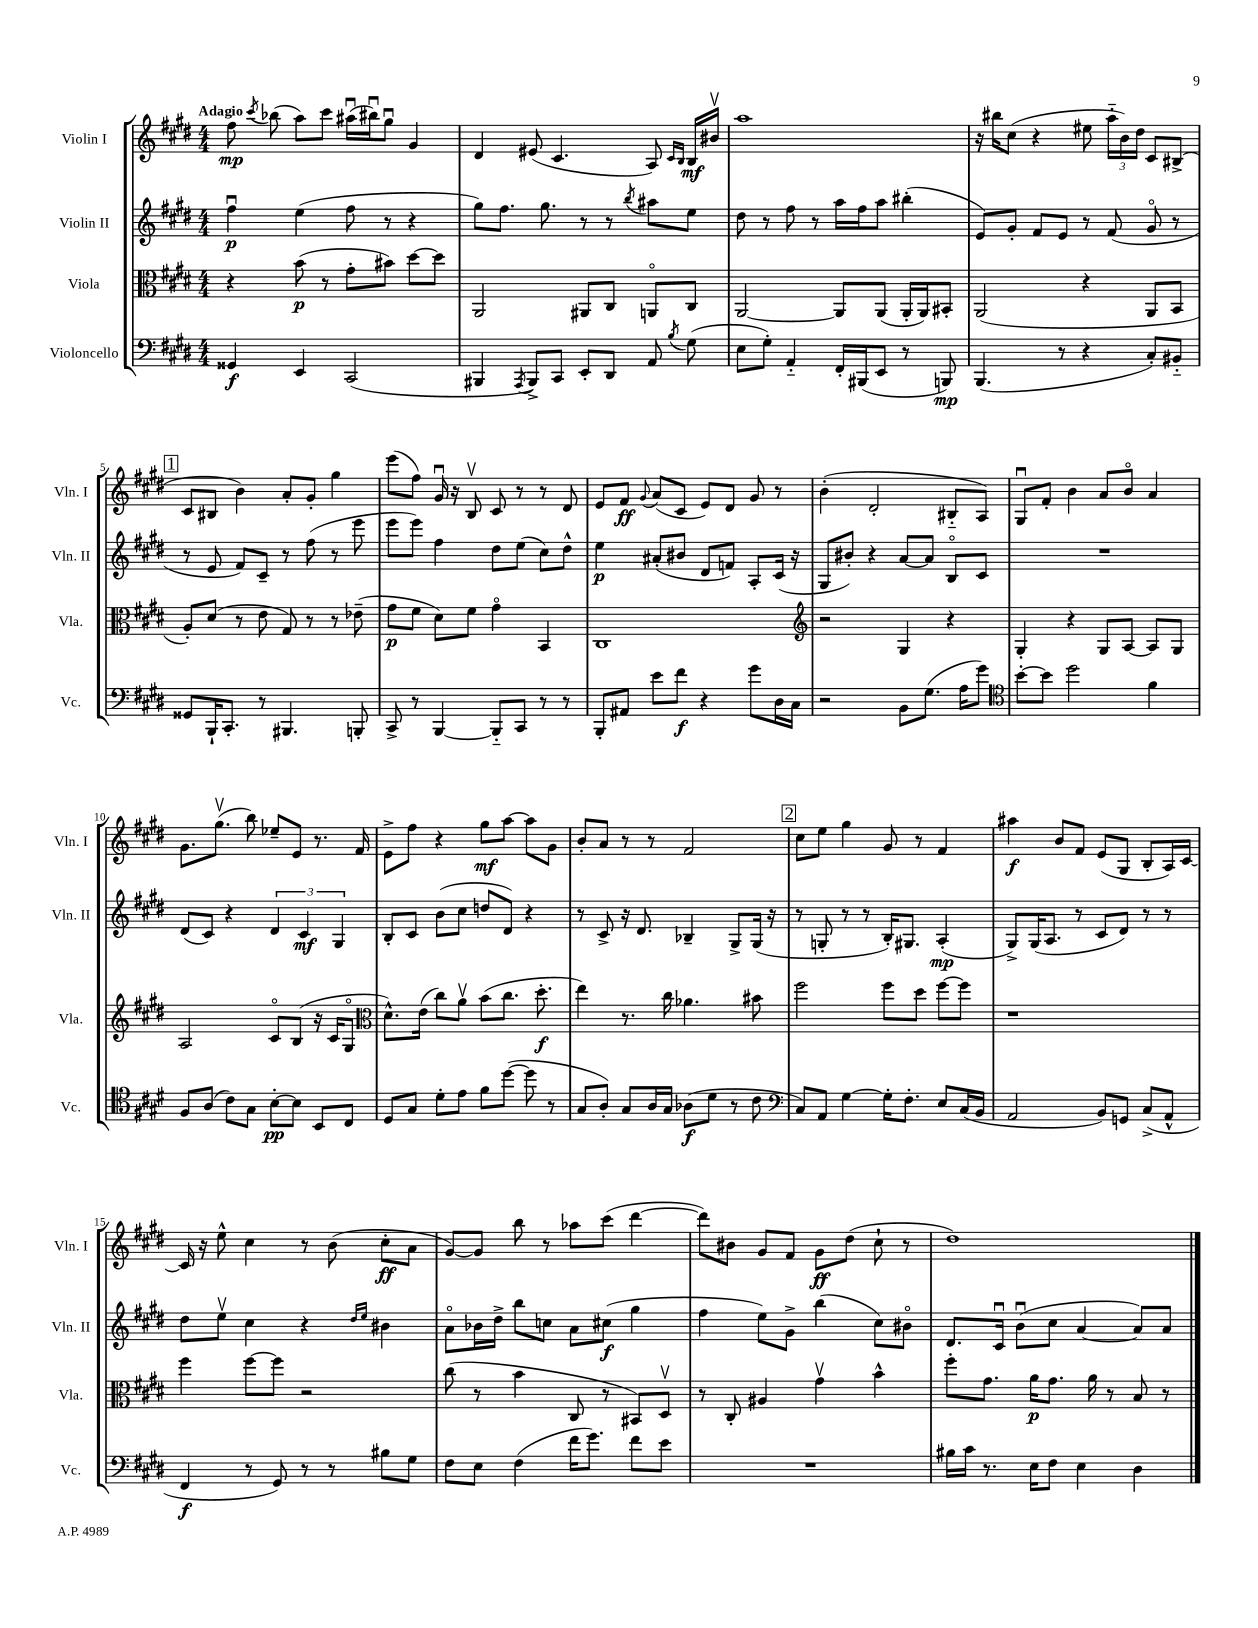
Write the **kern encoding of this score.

**kern	**kern	**kern	**kern
*staff4	*staff3	*staff2	*staff1
*clefF4	*clefC3	*clefG2	*clefG2
*k[f#c#g#d#]	*k[f#c#g#d#]	*k[f#c#g#d#]	*k[f#c#g#d#]
*M4/4	*M4/4	*M4/4	*M4/4
4GG##	4r	4ff#u	8ff#
.	.	.	8qccc#
.	.	.	(8bb-
4EE	(8b	(4ee	8aa)
.	8r	.	8ccc#
(2CC#	8g#'	8ff#	(16aa#u
.	.	.	16bb#u)
.	8b#)	8r	8gg#u
.	[8dd#	4r	4g#
.	8dd#]	.	.
=	=	=	=
4BBB#	2AA	8gg#)	4d#
.	.	8.ff#	.
8qAAA	.	.	.
8BBB#^)	.	.	(8e#
.	.	8.gg#	.
8CC#	.	.	4.c#
8EE'	8AA#	8r	.
8DD#	8C#	8r	.
.	.	8qbb	.
8AA	8AAo	8aa#	8A)
.	.	.	16qqc#
8qB	.	.	16qqB
(8G#	8C#	8ee	16B
.	.	.	16b#v
=	=	=	=
8E	[2AA	8dd#	1aa
8G#')	.	8r	.
4AA'~	.	8ff#	.
.	.	8r	.
16FF#'	8AA]	16aa	.
(16BBB#	.	16ff#	.
8EE	(8AA	8aa	.
8r	16AA'	(4bb#'	.
.	16AA)	.	.
8BBB)	8BB#'	.	.
=	=	=	=
(4.BBB	(2AA	8e)	16r
.	.	.	16bb#
.	.	8g#'	(8cc#
.	.	8f#	4r
8r	.	8e	.
4r	4r	8r	8ee#
.	.	(8f#	24aa'~
.	.	.	24b)
.	.	.	24dd#
8C#')	8AA	8g#o	8c#
8BB#'~	8BB	8r	(8B#^
=	=	=	=
8GG##	8A')	8r	8c#
16BBB`	(8d#	8e	8B#
8.CC#'	.	.	.
.	8r	8f#)	4b)
8r	8e	8c#~	.
4.BBB#	8G#)	8r	8a'
.	8r	(8ff#	8g#'
.	8r	8r	4gg#
8BBB'	(8e-~	8eee	.
=	=	=	=
8CC#^	8g#	8eee	(8eee
8r	8f#	8eee)	8ff#)
[4BBB	8d#)	4ff#	16g#u
.	.	.	16r
.	8f#	.	8Bv
8BBB'~]	4g#o	8dd#	8c#
8CC#	.	(8ee	8r
8r	4BB	8cc#)	8r
8r	.	8dd#^^	8d#
=	=	=	=
8BBB'	1C#	4ee	8e
8AA#	.	.	8f#
.	.	.	8qqg#
8e	.	(8a#'	(8a
8f#	.	8b#	8c#
4r	.	8d#	8e)
.	.	8f)	8d#
8g#	.	8A'	8g#
16D#	.	(16c#	8r
16C#	.	16r	.
=	=	=	=
*	*clefG2	*	*
2r	2r	8G#	(4b'
.	.	8b#')	.
.	.	4r	2d#'
8BB	4G#	[8a	.
(8.G#	.	8a]	.
.	4r	8Bo	8B#'~
16A	.	.	.
8g#)	.	8c#	8A)
=	=	=	=
*clefC4	*	*	*
[8b'	4G#'	1r	8G#u
8b]	.	.	8f#'
2dd#	4r	.	4b
.	8G#	.	8a
.	[8A	.	8bo
4f#	8A]	.	4a
.	8G#	.	.
=	=	=	=
8F#	2A	(8d#	8.g#
(8A	.	8c#)	.
.	.	.	(8.gg#v
8c#)	.	4r	.
8G#	.	.	8bb)
[8B'	8c#o	6d#	8ee-~
8B]	(8B	.	8e
.	.	6c#	.
8BB	16r	.	8.r
.	16c#	.	.
.	.	6G#	.
8C#	8G#o	.	.
.	.	.	16f#
=	=	=	=
*	*clefC3	*	*
8D#	8.d#^^)	8B'	8e^
8G#	.	8c#	8ff#
.	(16e	.	.
8d#'	8cc#)	(8b	4r
8e	8av	8cc#	.
8f#	(8b	8dd	8gg#
([8dd#	8.cc#	8d#)	[8aa
8dd#]	.	4r	8aa]
.	8.dd#'	.	.
8r	.	.	8g#
=	=	=	=
8G#	4ee)	8r	8b'
8A')	.	8c#^	8a
8G#	8.r	16r	8r
.	.	8.d#	.
16A	.	.	8r
16G#	16cc#	.	.
(8A-	4.a-	4B-~	2f#
8d#	.	.	.
8r	.	8G#^	.
8c#	8b#	(16G#	.
.	.	16r	.
=	=	=	=
*clefF4	*	*	*
8C#)	2ff#	8r	8cc#
8AA	.	8G'	8ee
[4G#	.	8r	4gg#
.	.	8r	.
16G#']	8ff#	16B')	8g#
8.F#'	.	8.G#	.
.	8dd#	.	8r
8E	[8ff#	(4A'	4f#
(16C#	8ff#]	.	.
16BB	.	.	.
=	=	=	=
2AA	1r	8G#^)	4aa#
.	.	(16G#	.
.	.	8.A	.
.	.	.	8b
.	.	8r	8f#
8BB)	.	8c#	(8e
8GG	.	8d#)	8G#
(8C#^	.	8r	8B'
8AA^^	.	8r	16A)
.	.	.	[16c#
=	=	=	=
4FF#	4ff#	8dd#	16c#]
.	.	.	16r
.	.	8eev	8ee^^
8r	[8ff#	4cc#	4cc#
8GG#)	8ff#]	.	.
8r	2r	4r	8r
8r	.	.	(8b
.	.	16qqdd#	.
.	.	16qqee	.
8B#	.	4b#	8cc#'
8G#	.	.	8a
=	=	=	=
8F#	(8cc#	8ao	[8g#)
8E	8r	16b-	8g#]
.	.	16dd#^	.
(4F#	4b	8bb	8bb
.	.	8cc	8r
16f#	8C#	8a	8aa-
8.g#)	.	.	.
.	8r	(8cc#	(8ccc#
8f#	8BB#)	4gg#	[4ddd#
8e	8D#v	.	.
=	=	=	=
1r	8r	4ff#	8ddd#])
.	8C#'	.	8b#
.	4A#	8ee)	8g#
.	.	8g#^	8f#
.	4g#v	(4bb	8g#
.	.	.	(8dd#
.	4b^^	8cc#)	8cc#`
.	.	8b#o	8r
=	=	=	=
16B#	8ff#'	8.d#	1dd#)
16c#	.	.	.
8.r	8.g#	.	.
.	.	16c#u	.
.	.	(8bu	.
16E	16a	.	.
8F#	8.g#	8cc#	.
4E	.	[4a	.
.	16a	.	.
.	8r	.	.
4D#	8B	8a])	.
.	8r	8a	.
==	==	==	==
*-	*-	*-	*-
